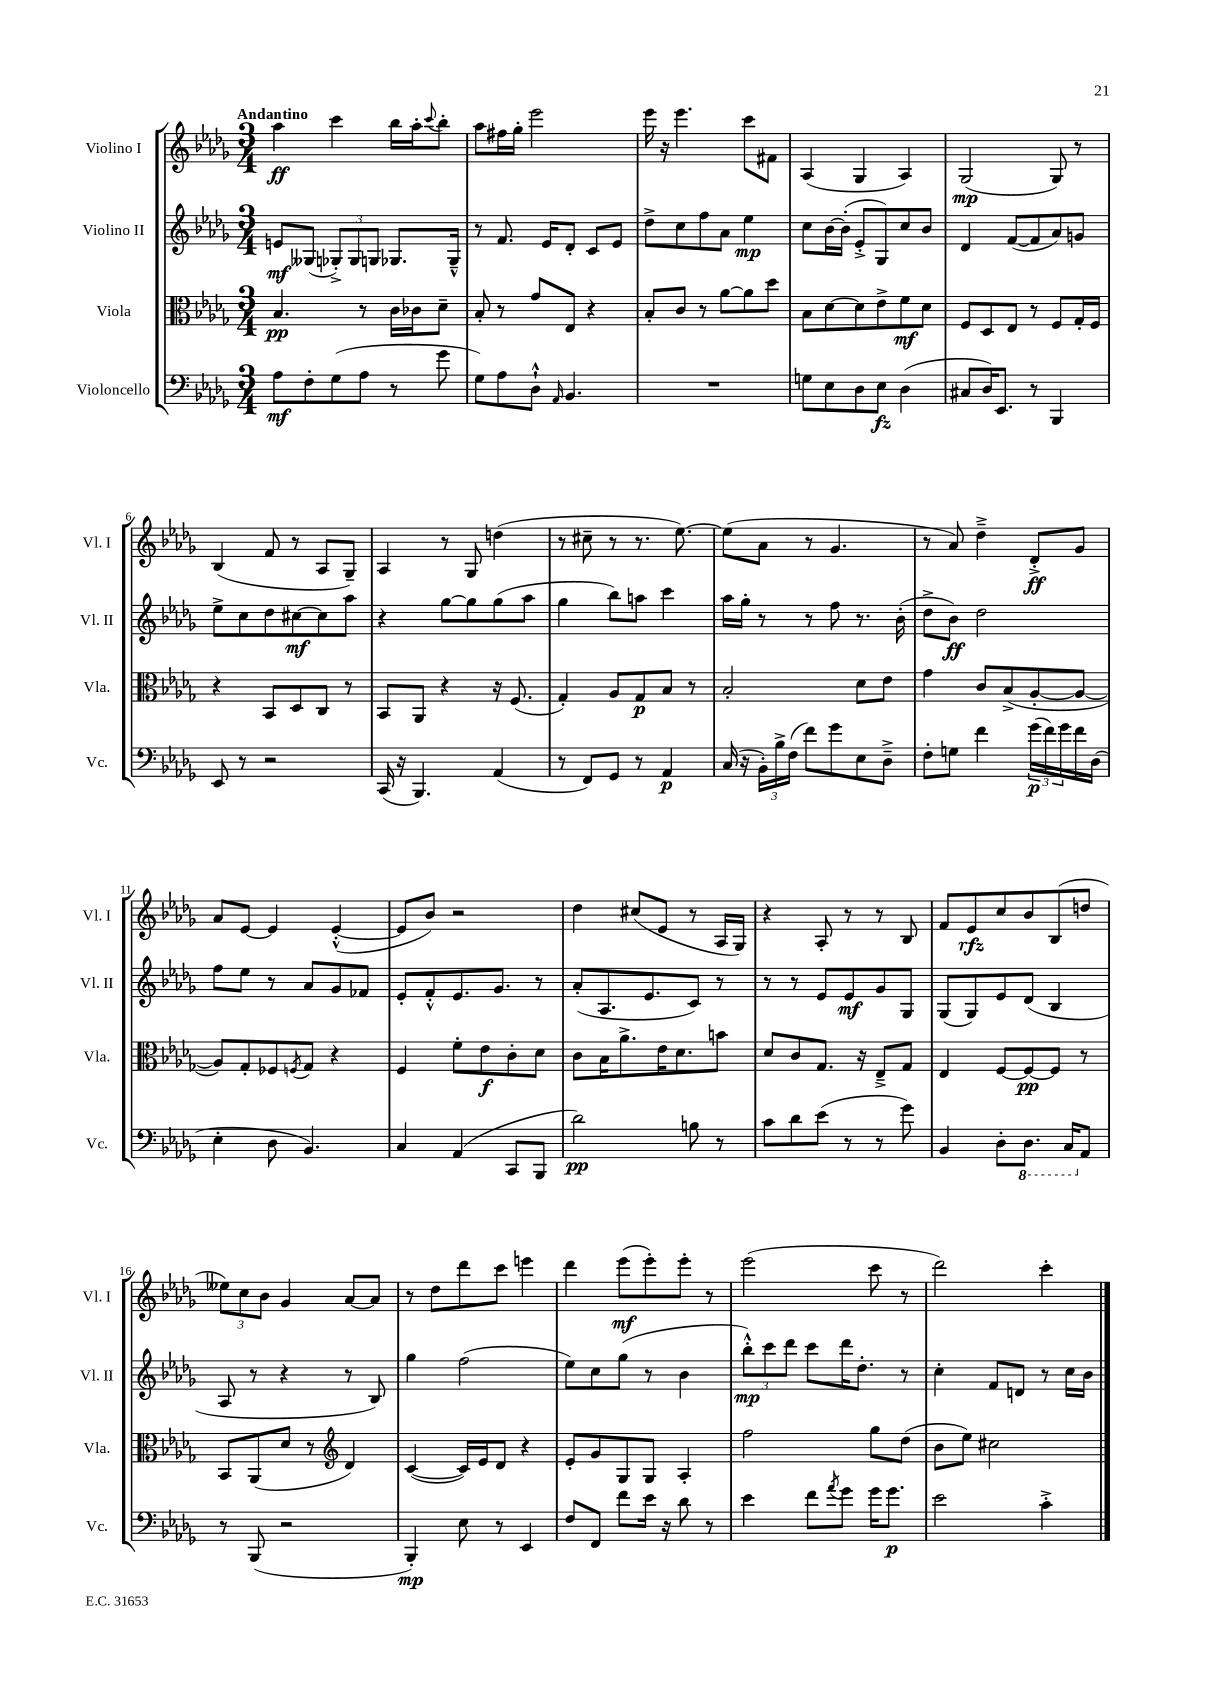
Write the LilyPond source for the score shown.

<<
\new StaffGroup <<
\new Staff = "s0" \with { instrumentName = "Violino I" shortInstrumentName = "Vl. I" } {
    \clef treble \key des \major \numericTimeSignature \time 3/4 \tempo "Andantino"
    aes''4\ff c'''4 bes''16 aes''16-. \appoggiatura { c'''8 } bes''8-. |
    aes''8 fis''16 ges''16-. ees'''2 |
    ees'''16 r16 ees'''4. c'''8 fis'8 |
    aes4( ges4 aes4) |
    ges2\mp( ges8) r8 |
    bes4( f'8 r8 aes8 ges8--) |
    aes4 r8 ges8 d''4( |
    r8 cis''8-- r8 r8. ees''8.~) |
    ees''8( aes'8 r8 ges'4. |
    r8 aes'8) des''4---> des'8-.->\ff ges'8 |
    aes'8 ees'8~ ees'4 ees'4~-.-^( |
    ees'8 bes'8) r2 |
    des''4 cis''8( ees'8 r8 aes16 ges16) |
    r4 aes8-. r8 r8 bes8 |
    f'8 ees'8\rfz c''8 bes'8 bes8( d''8 |
    \tuplet 3/2 { eeses''8) c''8 bes'8 } ges'4 aes'8~ aes'8 |
    r8 des''8 des'''8 c'''8 e'''4 |
    des'''4 ees'''8\mf( ees'''8-.) ees'''8-. r8 |
    ees'''2( c'''8 r8 |
    des'''2) c'''4-. \bar "|." |
}
\new Staff = "s1" \with { instrumentName = "Violino II" shortInstrumentName = "Vl. II" } {
    \clef treble \key des \major \numericTimeSignature \time 3/4
    e'8\mf geses8( \tuplet 3/2 { ges8-.->) ges8 g8 } ges8. ges16---^ |
    r8 f'8. ees'16 des'8-. c'8 ees'8 |
    des''8-> c''8 f''8 aes'8 ees''4\mp |
    c''8 bes'16~ bes'16-.( ees'8-.-> ges8) c''8 bes'8 |
    des'4 f'8~( f'8 aes'8) g'8 |
    ees''8-> c''8 des''8 cis''8~\mf cis''8 aes''8 |
    r4 ges''8~ ges''8 ges''8( aes''8 |
    ges''4 bes''8) a''8 c'''4 |
    aes''16 ges''16-. r8 r8 f''8 r8. bes'16-.( |
    des''8-> bes'8\ff) des''2 |
    f''8 ees''8 r8 aes'8 ges'8 fes'8 |
    ees'8-. f'8-.-^ ees'8. ges'8. r8 |
    aes'8-.( aes8. ees'8. c'8) r8 |
    r8 r8 ees'8 ees'8\mf ges'8 ges8 |
    ges8( ges8) ees'8 des'8( bes4 |
    aes8 r8 r4 r8 bes8) |
    ges''4 f''2( |
    ees''8) c''8 ges''8( r8 bes'4 |
    \tuplet 3/2 { bes''8-.-^\mp) c'''8 des'''8 } c'''8 des'''16 des''8.-. r8 |
    c''4-. f'8 d'8 r8 c''16 bes'16 \bar "|." |
}
\new Staff = "s2" \with { instrumentName = "Viola" shortInstrumentName = "Vla." } {
    \clef alto \key des \major \numericTimeSignature \time 3/4
    bes4.\pp r8 c'16 ces'16 des'8-- |
    bes8-. r8 ges'8 ees8 r4 |
    bes8-. c'8 r8 aes'8~ aes'8 des''8 |
    bes8 des'8~ des'8 ees'8-> f'8\mf des'8 |
    f8 des8 ees8 r8 f8 ges16-. f16 |
    r4 bes,8 des8 c8 r8 |
    bes,8 aes,8 r4 r16 f8.( |
    ges4-.) aes8 ges8\p bes8 r8 |
    bes2-. des'8 ees'8 |
    ges'4 c'8 bes8->( aes8~-. aes8~ |
    aes8) ges8-. fes8 \acciaccatura { f8 } ges8 r4 |
    f4 f'8-. ees'8\f c'8-. des'8 |
    c'8 bes16 aes'8.-> ees'16 des'8. b'8 |
    des'8 c'8 ges8. r16 ees8---> ges8 |
    ees4 f8~ f8~\pp f8 r8 |
    bes,8 aes,8( des'8 r8 \clef treble des'4) |
    c'4~( c'16) ees'16 des'8 r4 |
    ees'8-. ges'8 ges8 ges8 aes4-. |
    f''2 ges''8 des''8( |
    bes'8 ees''8) cis''2 \bar "|." |
}
\new Staff = "s3" \with { instrumentName = "Violoncello" shortInstrumentName = "Vc." } {
    \clef bass \key des \major \numericTimeSignature \time 3/4
    aes8\mf f8-. ges8( aes8 r8 ges'8 |
    ges8) aes8 des8-!-^ \grace { aes,16 } bes,4. |
    R2. |
    g8 ees8 des8 ees8\fz des4( |
    cis8 des16) ees,8. r8 bes,,4 |
    ees,8 r8 r2 |
    c,16( r16 bes,,4.) aes,4( |
    r8 f,8) ges,8 r8 aes,4\p |
    c16( r16 \tuplet 3/2 { bes,16-.) bes16-> f16( } f'8) ges'8 ees8 des8---> |
    f8-. g8 f'4 \tuplet 3/2 { ges'16\p( f'16) ges'16 } f'16 des16( |
    ees4-. des8 bes,4.) |
    c4 aes,4( c,8 bes,,8 |
    des'2\pp) b8 r8 |
    c'8 des'8 ees'8( r8 r8 ges'8) |
    bes,4 des8-. \ottava #-1 des,8. c,16 \ottava #0 aes,8 |
    r8 bes,,8( r2 |
    bes,,4-.\mp) ees8 r8 ees,4 |
    f8 f,8 f'8 ees'16 r16 des'8 r8 |
    ees'4 f'8 \acciaccatura { aes'8 } ges'8 ges'16 ges'8.\p |
    ees'2 c'4-.-> \bar "|." |
}
>>
>>
